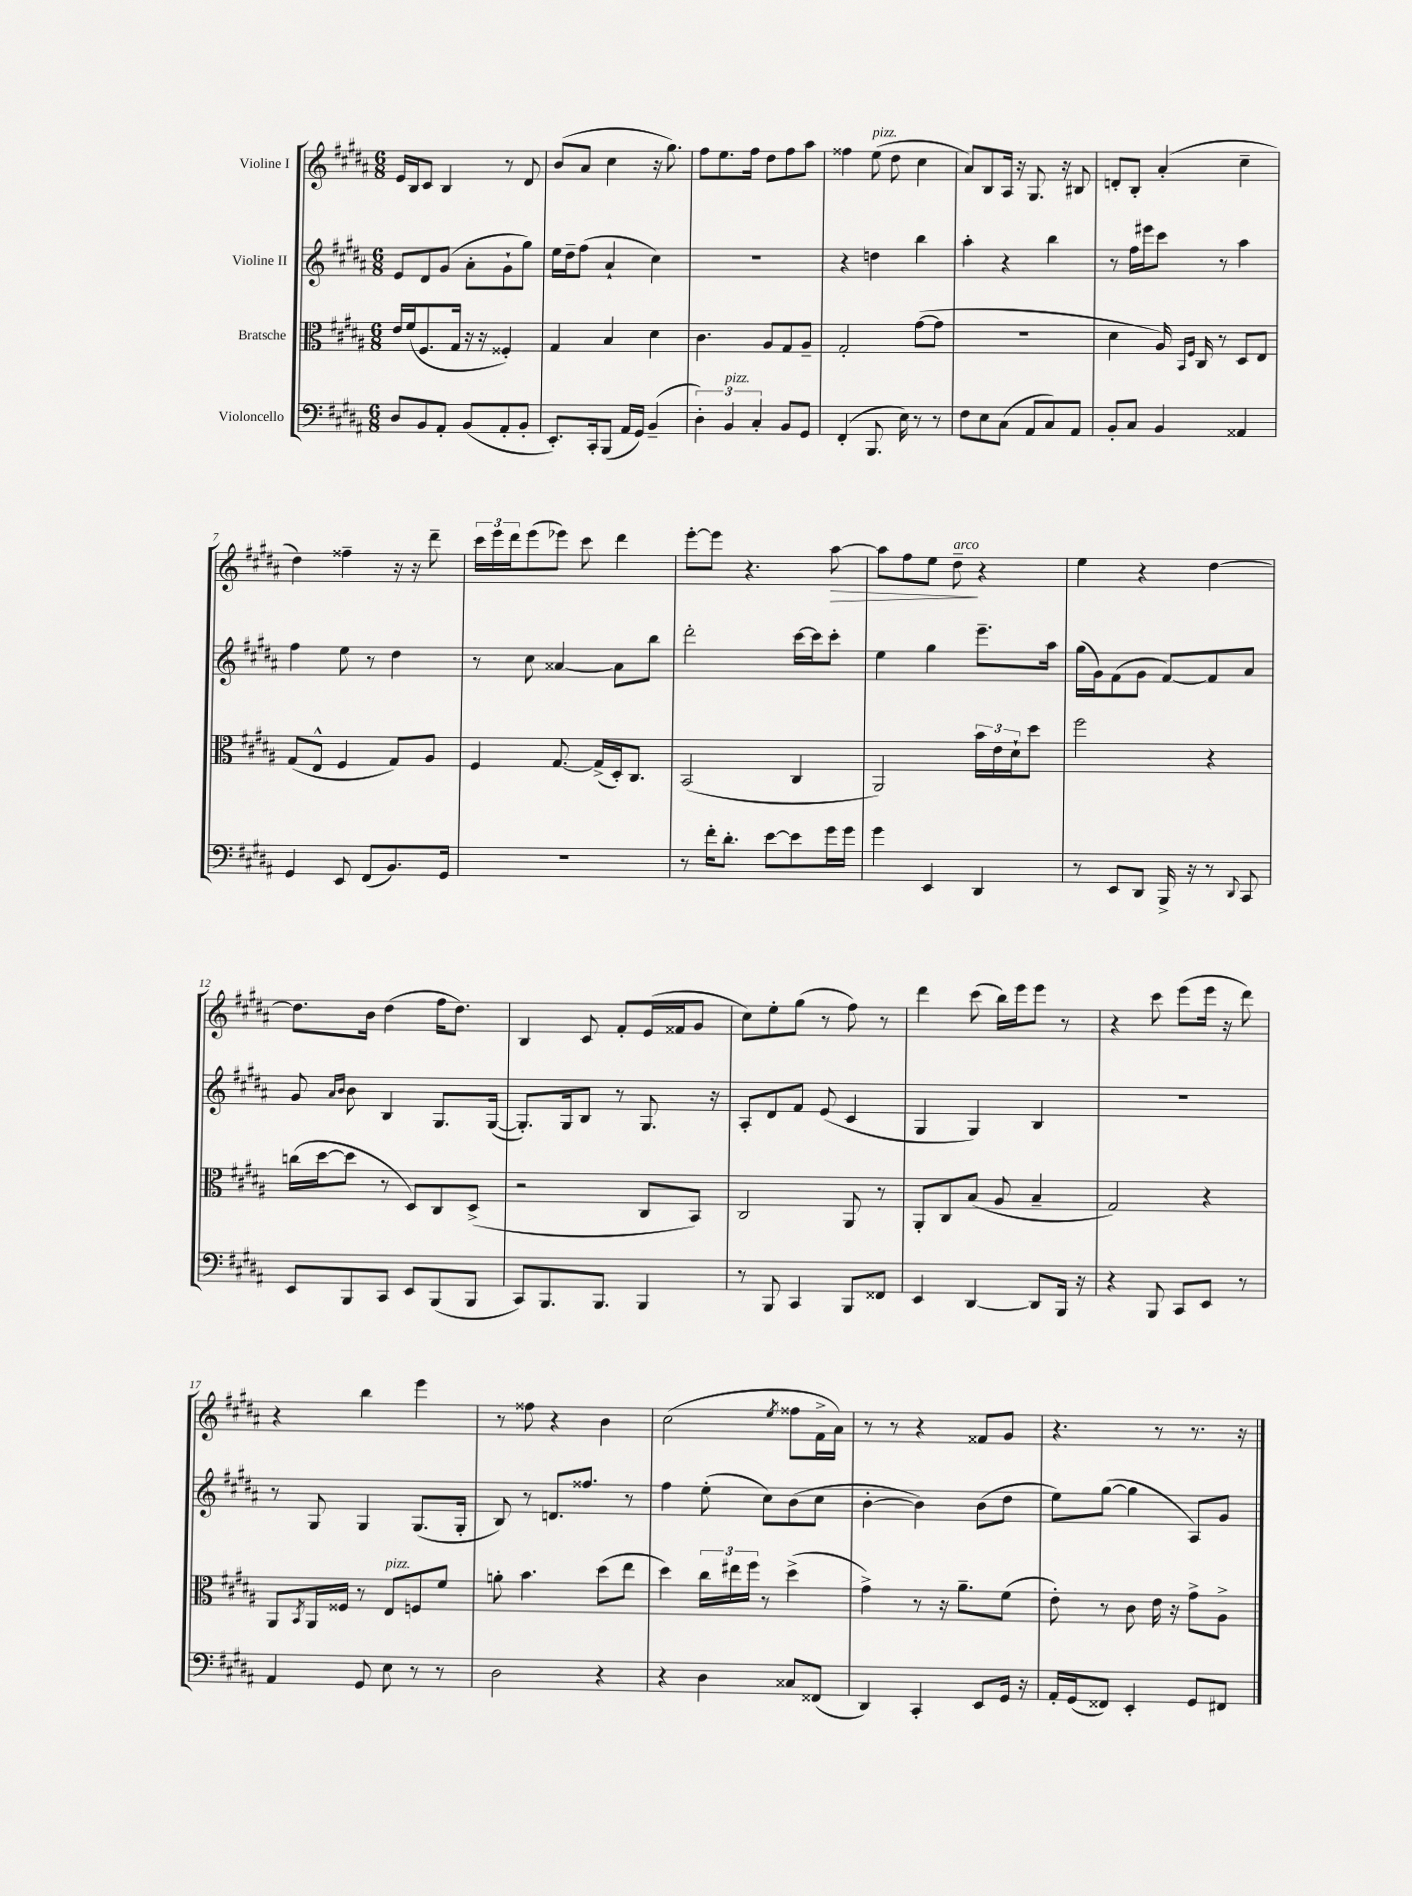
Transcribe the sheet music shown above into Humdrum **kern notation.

**kern	**kern	**kern	**kern
*staff4	*staff3	*staff2	*staff1
*clefF4	*clefC3	*clefG2	*clefG2
*k[f#c#g#d#a#]	*k[f#c#g#d#a#]	*k[f#c#g#d#a#]	*k[f#c#g#d#a#]
*M6/8	*M6/8	*M6/8	*M6/8
8D#/L	16e/LL	8e/L	16e/LL
.	(16f#/J	.	16B/J
8BB/	8.F#/	8d#/	8c#/J
8AA#'/J	.	(8g#/J	4B/
.	16G#/Jk	.	.
(8BB/L	16r	8a#'\L	.
.	16r	.	.
8AA#'/	4F##'/)	8g#`\	8r
8BB'/J	.	8gg#\J)	8d#/
=	=	=	=
8.EE'/L)	4G#/	16ee\LL	(8b/L
.	.	16dd#~\J	.
.	.	(8ff#\J	8a#/J
16CC#'/k	.	.	.
(8BBB/J	4B/	4a#`/	4cc#\
16AA#/LL	.	.	.
16GG#/JJ)	.	.	.
(4BB~/	4d#\	4cc#\)	16r
.	.	.	8.gg#\)
=	=	=	=
6D#'\)	4.c#\	2.r	8ff#\L
.	.	.	8.ee\
6BB/	.	.	.
.	.	.	16ff#\Jk
6C#'/	.	.	.
.	8A#/L	.	8dd#\L
8BB/L	8G#/	.	8ff#\
8GG#/J	8A#~/J	.	8aa#\J
=	=	=	=
(4FF#'/	2G#'/	4r	4ff##\
8.BBB/	.	4dd\	(8ee\
.	.	.	8dd#\
16E\)	.	.	.
8r	([8g#\L	4bb\	4cc#\
8r	8g#\]J	.	.
=	=	=	=
8F#\L	2.r	4aa#'\	8a#/L)
8E\	.	.	8B/
(8C#\J	.	4r	16A#/Jk
.	.	.	16r
8AA#/L	.	.	8.G#/
8C#/)	.	4bb\	.
.	.	.	16r
8AA#/J	.	.	8B#/
=	=	=	=
8BB'/L	4d#\	8r	8d'/L
8C#/J	.	16ff#\LL	8B'/J
.	.	16eee#\J	.
4BB/	16A#/)	8ccc#\J	(4a#'/
.	16qqBB/LL	.	.
.	16qqF#/JJ	.	.
.	16C#/	.	.
.	8r	8r	.
4AA##/	8D#/L	4aa#\	4cc#~\
.	8E/J	.	.
=	=	=	=
4GG#/	(8G#/L	4ff#\	4dd#\)
.	8E^^/J	.	.
8EE/	4F#/	8ee\	4ff##~\
(8FF#/L	.	8r	.
8.BB/)	8G#/L)	4dd#\	16r
.	.	.	16r
.	8A#/J	.	8ddd#~\
16GG#/Jk	.	.	.
=	=	=	=
2.r	4F#/	8r	24ccc#\LL
.	.	.	24eee\
.	.	.	24ddd#\J
.	.	8cc#\	(8eee\
.	[8.G#/	[4a##/	8eee-\J)
.	.	.	8ccc#\
.	(16G#^/]LL	.	.
.	16D#'/J)	8a##\]L	4ddd#\
.	8.C#/J	.	.
.	.	8bb\J	.
=	=	=	=
8r	(2BB/	2ddd#'\	[8eee'\L
16f#'\LK	.	.	8eee\]J
8.d#'\J	.	.	.
.	.	.	4.r
[8e\L	.	.	.
8e\]	4C#/	[16ccc#\LL	.
.	.	16ccc#\]J	.
16g#\L	.	8ccc#'\J	[8aa#\
16g#\JJ	.	.	.
=	=	=	=
4g#\	2AA#/)	4ee\	8aa#\]L
.	.	.	8ff#\
4EE/	.	4gg#\	8ee\J
.	.	.	8dd#~\
4DD#/	24b\LL	8.eee~\L	4r
.	24e\	.	.
.	24d#`\J	.	.
.	8dd#\J	.	.
.	.	16aa#\Jk	.
=	=	=	=
8r	2ff#\	(16gg#\LL	4ee\
.	.	16g#\J)	.
8EE/L	.	(8f#\	.
8DD#/J	.	8g#\J	4r
16BBB^/	.	[8f#/L)	.
16r	.	.	.
8r	4r	8f#/]	[4dd#\
8qqDD#/	.	.	.
8CC#/	.	8a#/J	.
=	=	=	=
8EE/L	(16cc\LL	8g#/	8.dd#\]L
.	[16dd#\J	.	.
.	.	16qqa#/LL	.
.	.	16qqb/JJ	.
8BBB/	8dd#\]J	8b\	.
.	.	.	16b\Jk
8CC#/J	8r	4B/	(4dd#\
8EE/L	8D#/L)	.	.
(8BBB/	8C#/	8.G#/L	16ff#\LK
.	.	.	8.dd#\J)
8BBB/J	(8D#^/J	.	.
.	.	([16G#/Jk	.
=	=	=	=
8CC#/L)	2r	8.G#'/]L)	4B/
8.BBB/	.	.	.
.	.	16G#/k	.
.	.	8B/J	8c#/
8.BBB/J	.	.	.
.	.	8r	8f#'/L
4BBB/	8C#/L	8.G#/	(16e/L
.	.	.	16f##/J
.	8BB/J)	.	8g#/J
.	.	16r	.
=	=	=	=
8r	2C#/	8A#'/L	8cc#\L)
8BBB/	.	8d#/	8ee'\
4CC#/	.	8f#/J	(8gg#\J
.	.	(8e/	8r
8BBB/L	8AA#/	4c#/	8ff#\)
8FF##/J	8r	.	8r
=	=	=	=
4EE/	8AA#'/L	4G#/	4ddd#\
.	8C#/	.	.
[4DD#/	(8B/J	4G#/)	(8ccc#\
.	8A#/	.	16bb\LL)
.	.	.	16eee\J
8DD#/]L	4B~/	4B/	8eee\J
16BBB/Jk	.	.	8r
16r	.	.	.
=	=	=	=
4r	2G#/)	2.r	4r
8BBB/	.	.	8ccc#\
8CC#/L	.	.	(8eee\L
8EE/J	4r	.	16eee\Jk
.	.	.	16r
8r	.	.	8ddd#\)
=	=	=	=
4AA#/	8AA#/L	8r	4r
.	8qBB/	.	.
.	16AA#/L	8G#/	.
.	16F##/JJ	.	.
8GG#/	8r	4G#/	4bb\
8E\	8E/L	.	.
8r	8F/	(8.G#/L	4eee\
8r	8f#/J	.	.
.	.	16G#'/Jk	.
=	=	=	=
2D#\	8a'\	8B/)	8r
.	4.b\	8r	8ff##\
.	.	8.d/L	4r
.	.	8.ff##/J	.
4r	(8dd#\L	.	4b\
.	8ee\J	8r	.
=	=	=	=
4r	4dd#\)	4ff#\	(2cc#\
4D#\	24cc#\LL	(8ee'\	.
.	24ee#\	.	.
.	24ff#\JJ	.	.
.	8r	8cc#\L)	.
.	.	.	8qee/
8C##/L	(4dd#^\	(8b\	8ff##\L
(8FF##/J	.	8cc#\J	16f#^\L
.	.	.	16a#\JJ)
=	=	=	=
4DD#/)	4g#^\)	[4b'\	8r
.	.	.	8r
4CC#'/	8r	4b\])	4r
.	16r	.	.
.	8.a#~\L	.	.
8EE/L	.	(8b\L	8f##/L
16GG#/Jk	(8f#\J	8dd#\J	8g#/J
16r	.	.	.
=	=	=	=
16AA#'/LL	8e'\)	8ee\L)	4.r
(16GG#/J	.	.	.
8FF##/J)	8r	([8gg#\J	.
4EE'/	8c#\	4gg#\]	.
.	16e\	.	8r
.	16r	.	.
8GG#/L	8g#^\L	8A#/L)	8.r
8FF#/J	8A#^\J	8g#/J	.
.	.	.	16r
==	==	==	==
*-	*-	*-	*-
